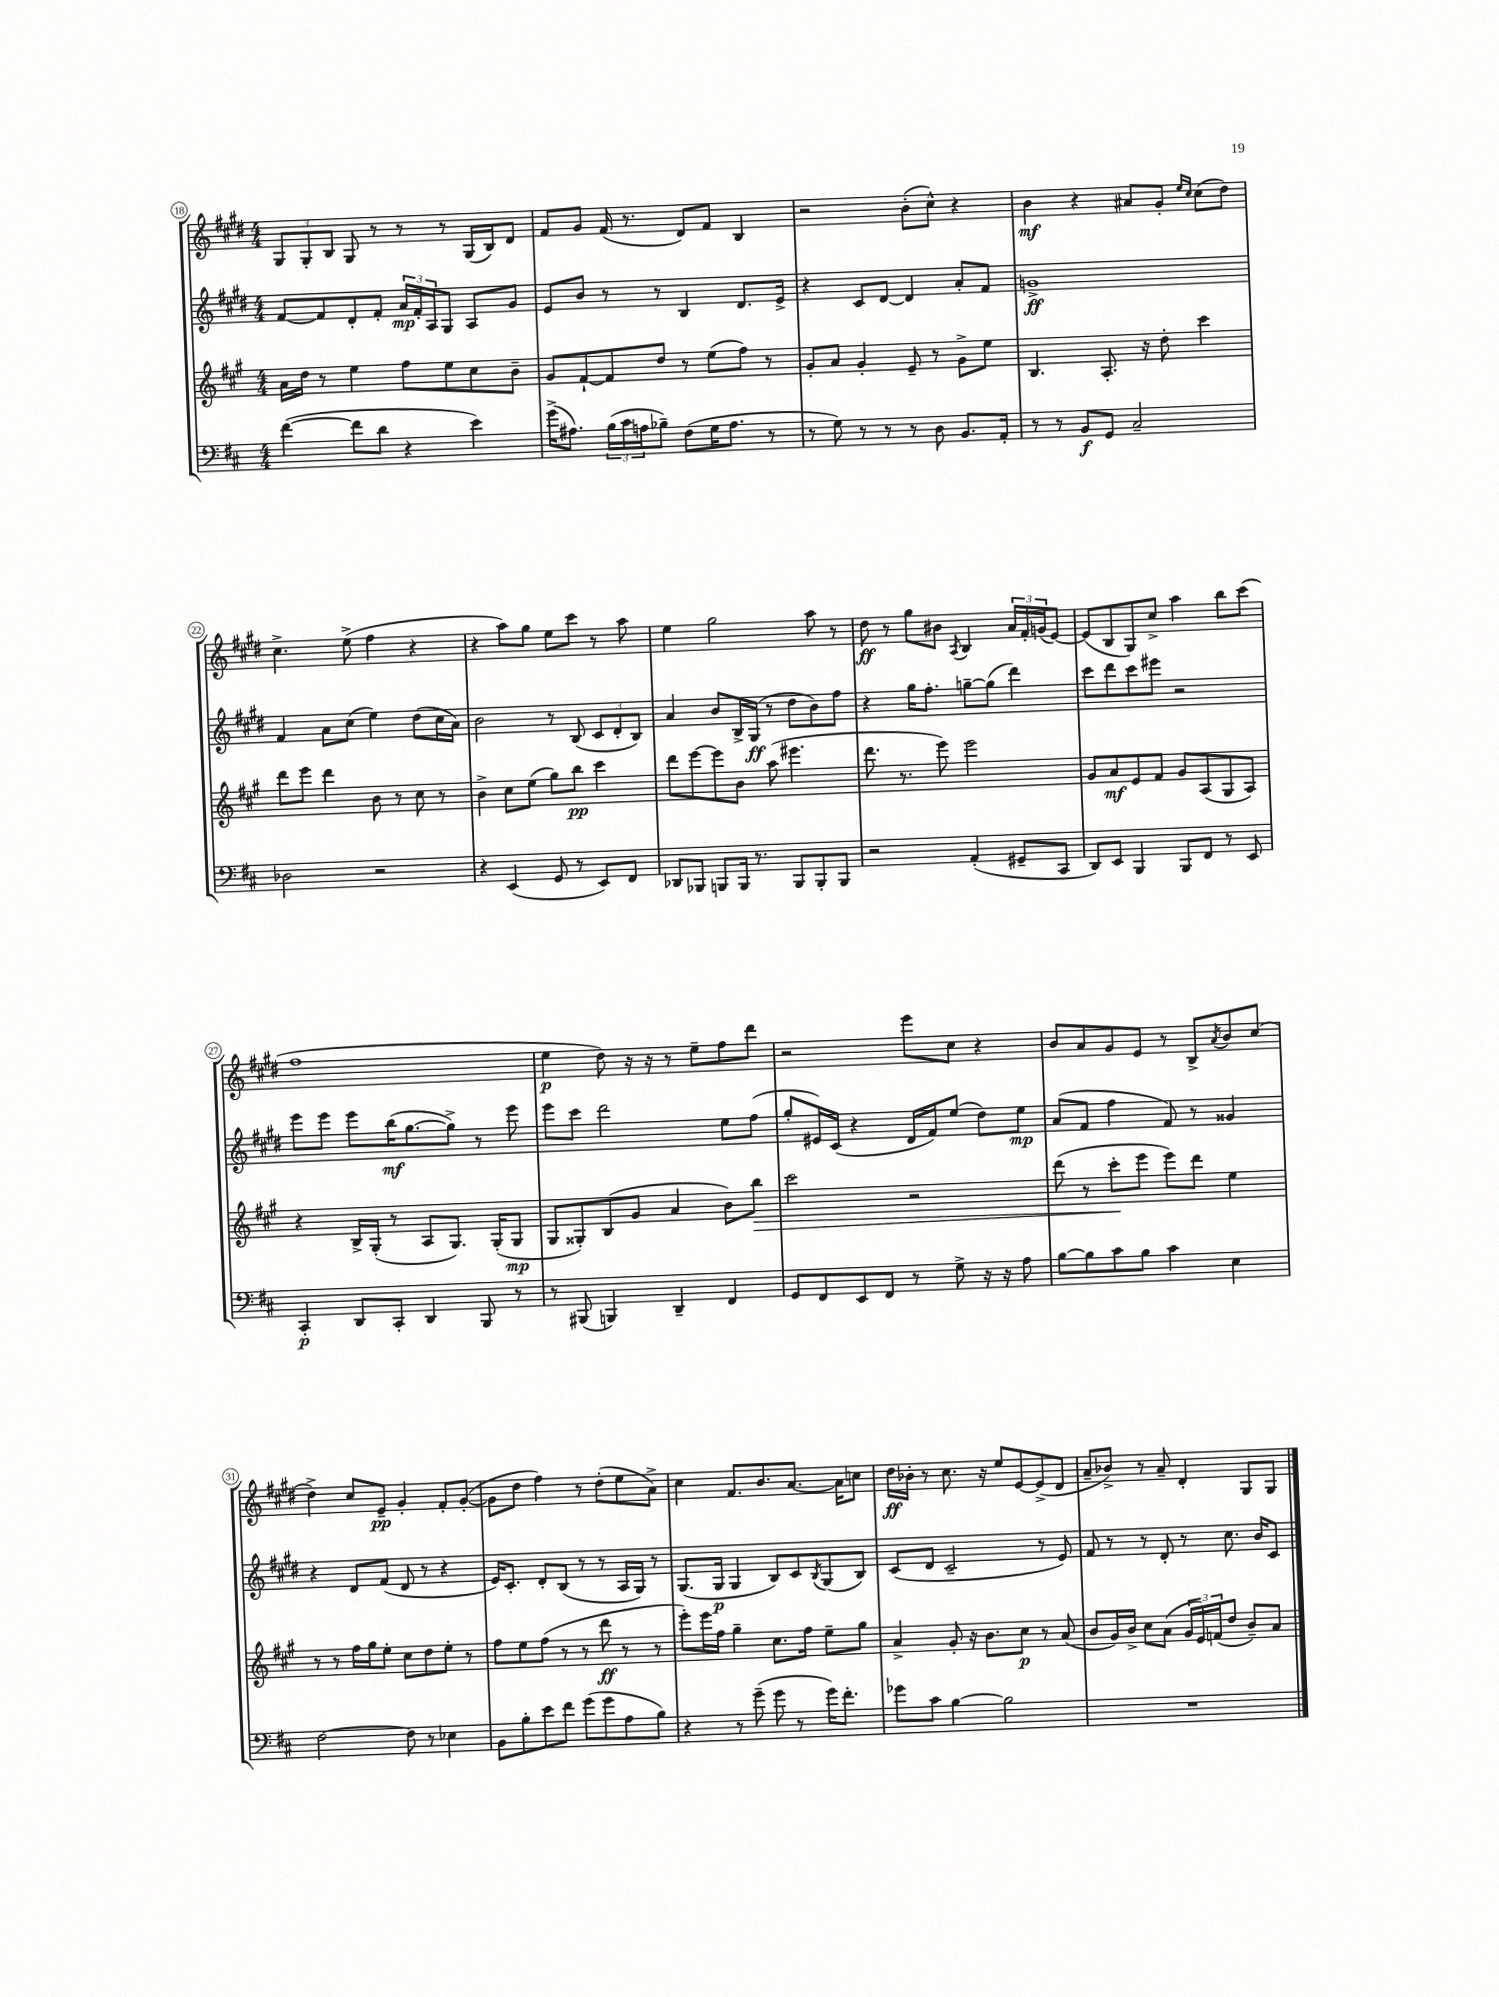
<<
\new StaffGroup <<
\new Staff = "s0" {
    \clef treble \key e \major \numericTimeSignature \time 4/4
    \tuplet 3/2 { gis8 gis8-. b8 } gis8 r8 r8 r8 gis16( b16) dis'8 |
    fis'8 gis'8 fis'16( r8. dis'8) fis'8 b4 |
    r2 b'8-.( cis''8-^) r4 |
    b'4\mf r4 ais'8 gis'8-. \grace { e''16 cis''16 } cis''8( dis''8) |
    cis''4.-> e''8->( fis''4 r4 |
    r4 a''8) gis''8 e''8 cis'''8 r8 a''8 |
    e''4 gis''2 a''8 r8 |
    dis''8\ff r8 gis''8 bis'8 \acciaccatura { a8 } b4 \tuplet 3/2 { a'16 fis'16-. g'16( } e'8~) |
    e'8( b8 gis8) cis''8-> a''4 b''8 cis'''8( |
    fis''1 |
    e''4\p dis''8) r16 r16 r8 e''8-- fis''8 dis'''8 |
    r2 e'''8 cis''8 r4 |
    b'8 a'8 gis'8 e'8 r8 b8-> \acciaccatura { a'8 } b'8 cis''8( |
    dis''4->) cis''8 e'8--\pp gis'4-. fis'8-. gis'8~-.( |
    gis'8 dis''8 fis''4) r8 dis''8-.( e''8 a'8->) |
    cis''4 fis'8. b'8. a'8.~ a'16 c''8 |
    dis''16\ff bes'16-. r8 cis''8. r16 e''8 e'8~ e'8->( dis'8 |
    a'8-- bes'8->) r8 a'8-- dis'4-. gis8 gis8 \bar "|." |
}
\new Staff = "s1" {
    \clef treble \key e \major \numericTimeSignature \time 4/4
    fis'8~ fis'8 dis'8-. fis'8-. \tuplet 3/2 { a'16\mp fis'16-. a16 } gis8 a8 gis'8 |
    e'8 b'8 r8 r8 b4 dis'8. e'16-> |
    r4 cis'8 dis'8~ dis'4 a'8-. fis'8 |
    g'1->\ff |
    fis'4 a'8 cis''8( e''4) dis''8( cis''16 a'16) |
    b'2 r8 b8( \tuplet 3/2 { cis'8 dis'8-. b8) } |
    a'4 b'8 b16-> gis16\ff( r8 dis''8 b'8) fis''8 |
    r4 gis''16 fis''8.-. g''8~-- g''8( dis'''4) |
    cis'''8 dis'''8 cis'''8 eis'''8 r2 |
    e'''8 e'''8 e'''8 b''16\mf( gis''8.~ gis''8->) r8 e'''8 |
    e'''8 cis'''8 dis'''2 e''8 fis''8( |
    gis''8-. eis'16) cis'16( r4 dis'16 fis'16) e''8( dis''8) e''8\mp |
    a'8( fis'8 fis''4 fis'8) r8 gisis'4 |
    r4 dis'8 fis'8( dis'8 r8 r4 |
    e'16) cis'8.-. dis'8-. b8( r8 r8 a16 gis16) r8 |
    gis8.( gis16\p gis4 b8) cis'8 \acciaccatura { b8 } gis8( b8) |
    cis'8( dis'8 cis'2-- r8 e'8) |
    fis'8 r8 r8 dis'8-. r8 cis''8. b'16 cis'8 \bar "|." |
}
\new Staff = "s2" {
    \clef treble \key a \major \numericTimeSignature \time 4/4
    a'16 d''16 r8 e''4 fis''8 e''8 cis''8 b'8-- |
    gis'8 fis'8~-! fis'8 d''8 r8 e''8( fis''8) r8 |
    gis'8-. a'8 gis'4-. e'8-- r8 gis'8-> e''8 |
    b4. a8.-. r16 d''8-. cis'''4 |
    d'''8 e'''8 d'''4 b'8 r8 cis''8 r8 |
    b'4-> cis''8 e''8( gis''8) b''8\pp cis'''4 |
    d'''8 e'''8~ e'''8 b'8 a''8( eis'''4. |
    d'''8. r8. e'''8) e'''2 |
    gis'8 a'8\mf e'8 fis'8 gis'8 a8( gis8 a8) |
    r4 b16-> gis16-.( r8 a8 gis8.) gis16-.( gis8\mp |
    gis8 gisis8-.) b8( gis'8 a'4 b'8) b''8\> |
    cis'''2 r2 |
    d'''8( r8 cis'''8-.\! e'''8 e'''8) d'''8 e''4 |
    r8 r8 fis''16 gis''16 e''8-. cis''8 d''8 e''8-. r8 |
    fis''8 e''8 fis''8( r8 r8 d'''8\ff r8 r8 |
    e'''8-.) e'''16 fis''16 gis''4-- cis''8. fis''16 e''8-- gis''8 |
    a'4-> gis'8-. r16 b'8. cis''8\p r8 a'8( |
    b'8 gis'16) b'16-> cis''8 a'8( \tuplet 3/2 { gis'16 e'16) f'16( } d''8 b'8--) a'8 \bar "|." |
}
\new Staff = "s3" {
    \clef bass \key d \major \numericTimeSignature \time 4/4
    fis'4~( fis'8 d'8 r4 e'4) |
    g'16->( ais8.) \tuplet 3/2 { b16( cis'16 a16 } bes8--) fis8( g16 a8. r8 |
    r8 g8) r8 r8 r8 d8 b,8. a,16-. |
    r8 r8 b,8\f g,8 cis2-- |
    des2 r2 |
    r4 e,4( g,8 r8 e,8) fis,8 |
    des,8 bes,,8 b,,8 b,,16 r8. b,,8 b,,8-. b,,8 |
    r2 a,4-.( gis,8-- cis,8 |
    d,8) e,8 b,,4 b,,8 fis,8 r8 e,8 |
    cis,4-.\p d,8 cis,8-. d,4 b,,8 r8 |
    r8 bis,,8( b,,4) d,4-- fis,4 |
    g,8 fis,8 e,8 fis,8 r8 g8-> r16 r16 a8 |
    b8~ b8 cis'8 b8 cis'4 e4 |
    fis2~ fis8 r8 ees4 |
    b,8 b8-. e'8 fis'8 g'8( g'8 a8 b8) |
    r4 r8 g'8--( g'8 r8 g'16) fis'8.-. |
    ges'8 cis'8 b4~ b2 |
    R1 \bar "|." |
}
>>
>>
\layout { \context { \Score currentBarNumber = #18 \override BarNumber.stencil = #(make-stencil-circler 0.1 0.3 ly:text-interface::print) } }
